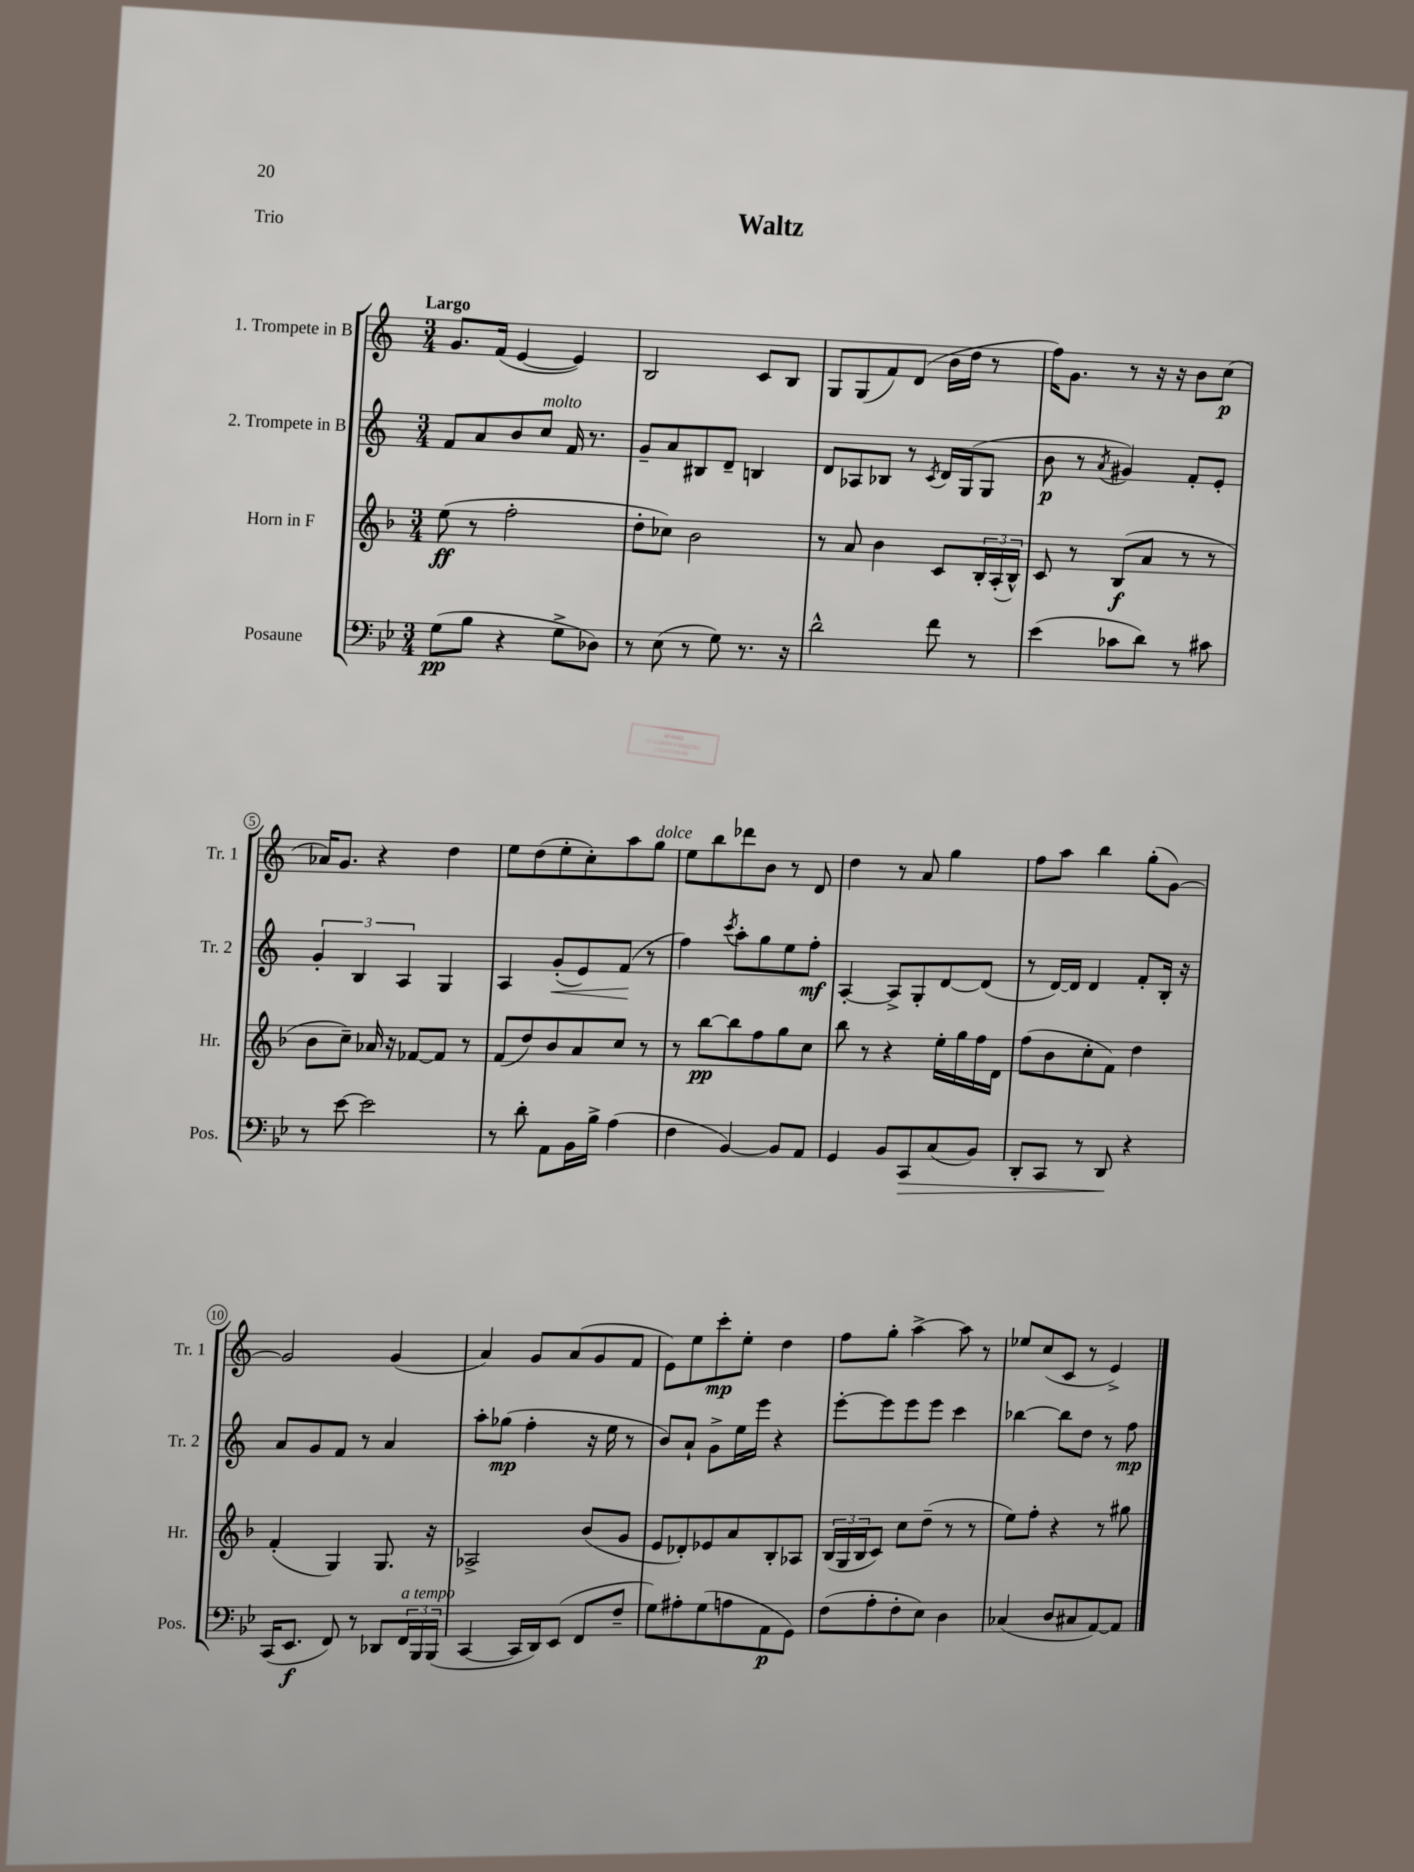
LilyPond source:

\header { title = "Waltz" piece = "Trio" }
<<
\new StaffGroup <<
\new Staff = "s0" \with { instrumentName = "1. Trompete in B" shortInstrumentName = "Tr. 1" } {
    \clef treble \key c \major \numericTimeSignature \time 3/4 \tempo "Largo"
    g'8. f'16( e'4~ e'4) |
    b2 c'8 b8 |
    g8 g8( f'8) d'8( b'16 d''16 r8 |
    f''16) g'8. r8 r16 r16 b'8 c''8\p( |
    aes'16) g'8. r4 d''4 |
    e''8 d''8( e''8-. c''8-.) a''8 g''8^\markup { \italic "dolce" } |
    e''8 b''8 des'''8 b'8 r8 d'8 |
    d''4 r8 a'8 g''4 |
    f''8 a''8 b''4 g''8-.( g'8~) |
    g'2 g'4( |
    a'4) g'8 a'8( g'8 f'8 |
    e'8) e''8 c'''8-.\mp e''8-. d''4 |
    f''8 g''8-. a''4~-> a''8 r8 |
    ees''8 c''8( c'8 r8 e'4->) \bar "|." |
}
\new Staff = "s1" \with { instrumentName = "2. Trompete in B" shortInstrumentName = "Tr. 2" } {
    \clef treble \key c \major \numericTimeSignature \time 3/4
    f'8 a'8 b'8 c''8^\markup { \italic "molto" } f'16 r8. |
    g'8-- a'8 bis8 d'8-- b4 |
    d'8 aes8 bes8 r8 \acciaccatura { c'8 } d'16 g16( g8 |
    b'8\p r8 \acciaccatura { a'8 } gis'4) f'8-. e'8-. |
    \tuplet 3/2 { g'4-. b4 a4 } g4 |
    a4 g'8-.\<( e'8) f'8\!( r8 |
    f''4) \acciaccatura { c'''8 } a''8-. g''8 e''8 f''8-.\mf |
    a4~-. a8-> g8-. d'8~ d'8( |
    r8 d'16~) d'16 d'4 f'8-. b16-. r16 |
    a'8 g'8 f'8 r8 a'4 |
    a''8-. ges''8\mp( f''4-. r16 e''16 r8 |
    b'8) a'8-! g'8-> e''16 e'''16 r4 |
    e'''8~-. e'''8 e'''8 e'''8 c'''4 |
    bes''4~ bes''8 d''8 r8 f''8\mp \bar "|." |
}
\new Staff = "s2" \with { instrumentName = "Horn in F" shortInstrumentName = "Hr." } {
    \clef treble \key f \major \numericTimeSignature \time 3/4
    e''8\ff( r8 f''2-. |
    d''8-. ces''8) bes'2 |
    r8 a'8 bes'4 c'8 \tuplet 3/2 { bes16-. a16-.( bes16-^) } |
    c'8 r8 bes8\f( a'8 r8 r8 |
    bes'8 c''8--) aes'16 r16 fes'8~ fes'8 r8 |
    f'8( d''8) bes'8 a'8 c''8 r8 |
    r8 bes''8~\pp bes''8 f''8 g''8 c''8 |
    bes''8 r8 r4 e''16-. g''16 f''16 d'16 |
    f''8( bes'8 c''8-. f'8) d''4 |
    f'4-.( g4) g8. r16 |
    aes2-> bes'8( g'8 |
    e'8 des'8-.) ees'8 a'8 bes8-. aes8 |
    \tuplet 3/2 { bes16( g16 bes16 } c'8) c''8 d''8--( r8 r8 |
    e''8) f''8-. r4 r8 gis''8 \bar "|." |
}
\new Staff = "s3" \with { instrumentName = "Posaune" shortInstrumentName = "Pos." } {
    \clef bass \key bes \major \numericTimeSignature \time 3/4
    g8\pp( bes8 r4 g8-> des8) |
    r8 ees8( r8 g8) r8. r16 |
    d'2-^ f'8 r8 |
    ees'4( ces'8 d'8) r8 cis'8 |
    r8 ees'8~ ees'2 |
    r8 d'8-. a,8 bes,16 bes16-> a4( |
    f4 bes,4~) bes,8 a,8 |
    g,4 bes,8 c,8\> c8( bes,8) |
    d,8-. c,8 r8 d,8\! r4 |
    c,16( ees,8.\f f,8) r8 des,8 \tuplet 3/2 { f,16^\markup { \italic "a tempo" } bes,,16 bes,,16( } |
    c,4~ c,16 d,16) ees,8( f,8 f8-- |
    g8) ais8-. g8( a8 a,8\p g,8) |
    f8( a8-. f8-. ees8) d4 |
    ces4( d8 cis8 a,8~) a,8 \bar "|." |
}
>>
>>
\layout { \context { \Score \override BarNumber.stencil = #(make-stencil-circler 0.1 0.3 ly:text-interface::print) } }
